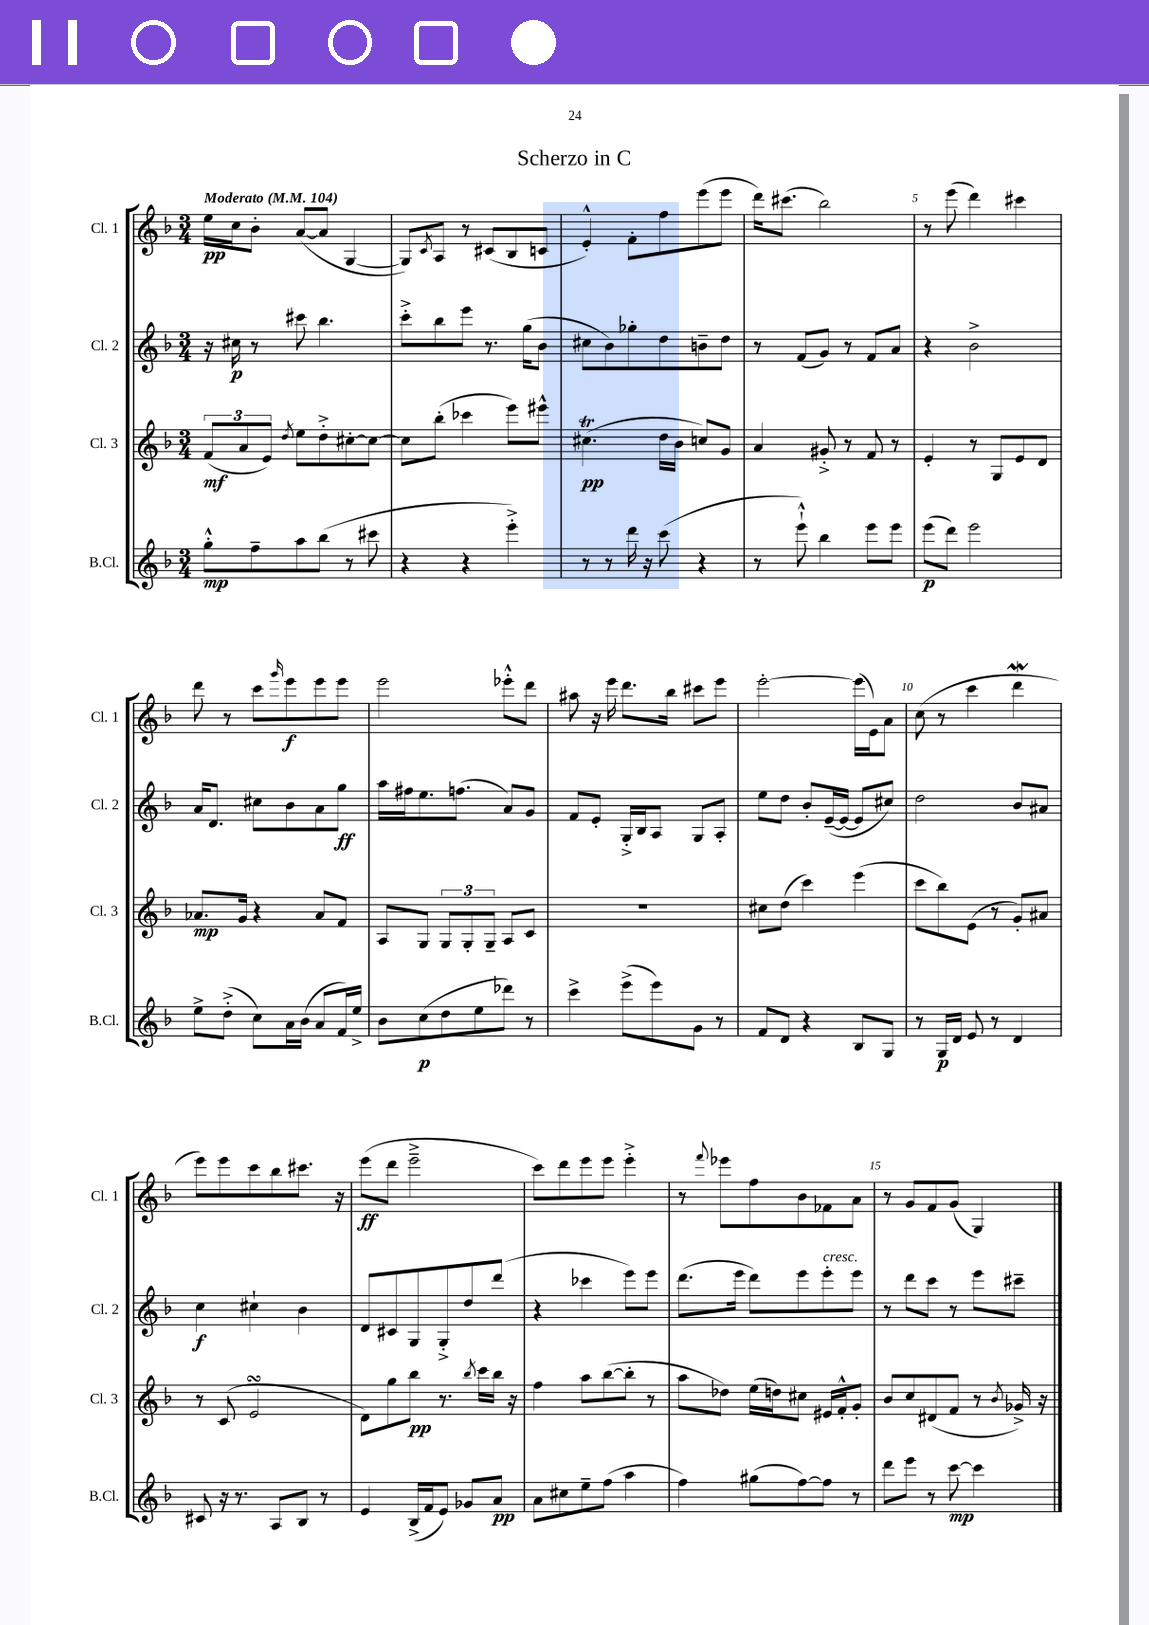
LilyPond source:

\header { title = "Scherzo in C" }
<<
\new StaffGroup <<
\new Staff = "s0" \with { instrumentName = "Cl. 1" shortInstrumentName = "Cl. 1" } {
    \clef treble \key f \major \numericTimeSignature \time 3/4 \tempo "Moderato" 4 = 104
    e''16\pp c''16 bes'8-. a'8~( a'8 g4~ |
    g8) \acciaccatura { c'8 } a8 r8 cis'8( bes8 c'8 |
    e'4-.-^) f'8-. f''8 e'''8( e'''8 |
    d'''16) cis'''8.( bes''2) |
    r8 e'''8( d'''4) cis'''4 |
    d'''8 r8 c'''8 \grace { g'''16 } e'''8\f e'''8 e'''8 |
    e'''2 ees'''8-.-^ d'''8 |
    ais''8 r16 e'''16 d'''8. bes''16 cis'''8 e'''8 |
    e'''2~-. e'''16( e'16) a'8 |
    c''8( r8 c'''4 d'''4\mordent |
    e'''8) e'''8 c'''8 bes''8 cis'''8. r16 |
    e'''8\ff( d'''8 e'''2---> |
    c'''8) d'''8 e'''8 e'''8 e'''4-.-> |
    r8 \appoggiatura { f'''8 } ees'''8 f''8 bes'8 fes'8 a'8 |
    r8 g'8 f'8 g'8( g4) \bar "|." |
}
\new Staff = "s1" \with { instrumentName = "Cl. 2" shortInstrumentName = "Cl. 2" } {
    \clef treble \key f \major \numericTimeSignature \time 3/4
    r16 cis''16\p r8 cis'''8 bes''4. |
    c'''8-.-> bes''8 e'''8 r8. g''16( bes'8 |
    cis''8 bes'8) ges''8-. d''8 b'8-- d''8 |
    r8 f'8( g'8) r8 f'8 a'8 |
    r4 bes'2-> |
    a'16 d'8. cis''8 bes'8 a'8 g''8\ff |
    a''16 fis''16 e''8. f''8.( a'8) g'8 |
    f'8 e'8-. g16-.-> bes16 a8 g8 a8-. |
    e''8 d''8 bes'8-. e'16~--( e'16~ e'8 cis''8) |
    d''2 bes'8 ais'8 |
    c''4\f cis''4-! bes'4 |
    d'8 cis'8 g8 g8-.-> d''8 d'''8( |
    r4 ces'''4 e'''8) e'''8 |
    d'''8.( e'''16 d'''8) e'''8 e'''8-.^\markup { \italic "cresc." } e'''8 |
    r8 d'''8 c'''8 r8 e'''8 cis'''8-- \bar "|." |
}
\new Staff = "s2" \with { instrumentName = "Cl. 3" shortInstrumentName = "Cl. 3" } {
    \clef treble \key f \major \numericTimeSignature \time 3/4
    \tuplet 3/2 { f'8\mf( a'8 e'8) } \acciaccatura { d''8 } e''8 d''8-.-> cis''8~-. cis''8~ |
    cis''8 bes''8-.( ces'''4 e'''8) eis'''8-^ |
    cis''4.\trill\pp( d''16 bes'16 c''8) g'8 |
    a'4 gis'8-.-> r8 f'8 r8 |
    e'4-. r8 g8 e'8 d'8 |
    aes'8.\mp g'16 r4 aes'8 f'8 |
    a8 g8 \tuplet 3/2 { g8 g8-. g8-- } a8 c'8 |
    R2. |
    cis''8 d''8( c'''4) e'''4( |
    c'''8 bes''8) e'8( r8 g'8-.) ais'8 |
    r8 c'8( e'2\turn |
    d'8) g''8 bes''8\pp r8. \acciaccatura { bes''8 } c'''16 bes''16 r16 |
    f''4 a''8 bes''8~( bes''8-. r8 |
    a''8 des''8) e''16( d''16) cis''8 eis'16 f'16-.-^ g'8-. |
    bes'8 c''8 dis'8( f'8 r8 \acciaccatura { bes'8 } ges'16->) r16 \bar "|." |
}
\new Staff = "s3" \with { instrumentName = "B.Cl." shortInstrumentName = "B.Cl." } {
    \clef treble \key f \major \numericTimeSignature \time 3/4
    g''8-.-^\mp f''8-- a''8 bes''8( r8 cis'''8 |
    r4 r4 e'''4-.->) |
    r8 r8 d'''16 r16 c'''8( r4 |
    r8 e'''8-!-^) bes''4 e'''8 e'''8 |
    e'''8\p( d'''8) e'''2 |
    e''8-> d''8-.->( c''8) a'16 bes'16( a'8 f'16) e''16-> |
    bes'8 c''8\p( d''8 e''8 des'''8) r8 |
    c'''4-> e'''8->( e'''8) g'8 r8 |
    f'8 d'8 r4 bes8 g8 |
    r8 g16\p d'16 e'8 r8 d'4 |
    cis'8 r16 r8. a8 bes8 r8 |
    e'4 bes16->( f'16 e'8) ges'8 a'8\pp |
    a'8 cis''8 e''8-- f''8( a''4 |
    f''4) gis''8( f''8~) f''8 r8 |
    d'''8 e'''8 r8 c'''8~\mp c'''4 \bar "|." |
}
>>
>>
\layout { \context { \Score \override BarNumber.break-visibility = ##(#f #t #t) barNumberVisibility = #(every-nth-bar-number-visible 5) } }
